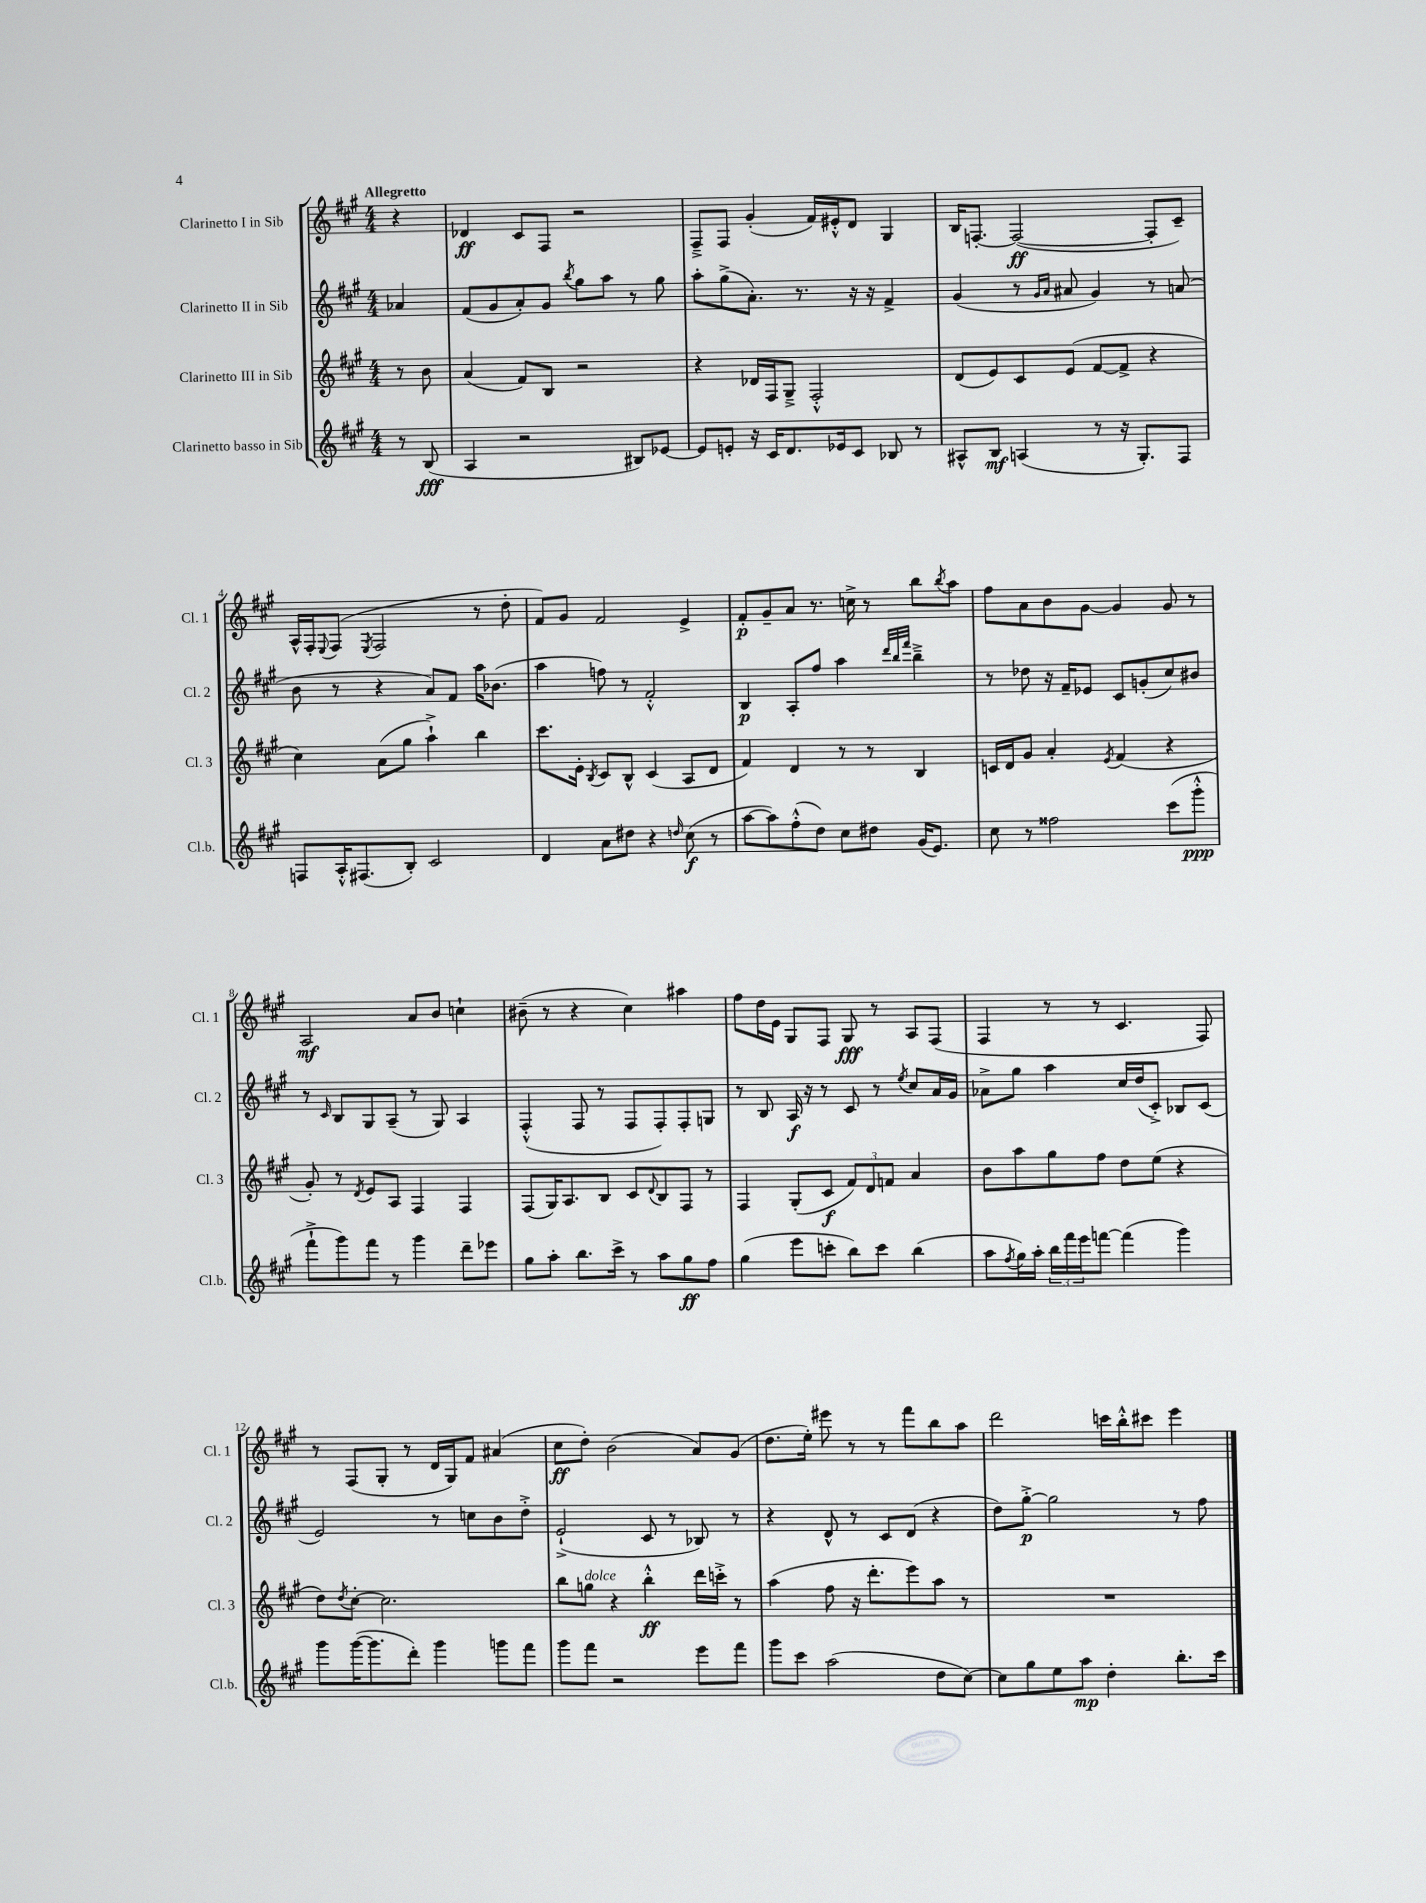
<<
\new StaffGroup <<
\new Staff = "s0" \with { instrumentName = "Clarinetto I in Sib" shortInstrumentName = "Cl. 1" } {
    \clef treble \key a \major \numericTimeSignature \time 4/4 \partial 4 \tempo "Allegretto"
    r4 |
    des'4\ff cis'8 fis8 r2 |
    fis8---> fis8 gis'4-.( fis'16) eis'16-.-^ d'8 gis4 |
    b16 f8.~-. f2~\ff( f8-. cis'8--) |
    a16-^ fis16-. \appoggiatura { e8 } fis8( \acciaccatura { e8 } fis2 r8 d''8-. |
    fis'8) gis'8 fis'2 e'4-> |
    fis'8-.\p gis'8-- a'8 r8. c''16-> r8 b''8 \acciaccatura { b''8 } a''8 |
    fis''8 a'8 b'8 gis'8~ gis'4 gis'8 r8 |
    a2\mf a'8 b'8 c''4-! |
    bis'8--( r8 r4 cis''4) ais''4 |
    fis''8 d''16 e'16 gis8 fis8 gis8\fff r8 a8 fis8( |
    fis4 r8 r8 cis'4. fis8) |
    r8 fis8( gis8-. r8 d'16 gis16) fis'8 ais'4( |
    cis''8\ff d''8-.) b'2( a'8) gis'8( |
    d''8. e''16-.) eis'''8 r8 r8 fis'''8 b''8 a''8 |
    d'''2 c'''16 b''16-.-^ cis'''8 e'''4 \bar "|." |
}
\new Staff = "s1" \with { instrumentName = "Clarinetto II in Sib" shortInstrumentName = "Cl. 2" } {
    \clef treble \key a \major \numericTimeSignature \time 4/4 \partial 4
    aes'4 |
    fis'8( gis'8 a'8-.) gis'8 \acciaccatura { b''8 } gis''8 a''8 r8 gis''8 |
    a''8-. gis''8->( a'8.-.) r8. r16 r16 fis'4-> |
    gis'4( r8 \grace { gis'16 a'16 } ais'8 gis'4) r8 a'8( |
    b'8 r8 r4 a'8) fis'8 a''16 bes'8.( |
    a''4 f''8) r8 fis'2-.-^ |
    b4\p a8-. fis''8 a''4 \grace { d'''32 b''32 fis'''32 } b''4---> |
    r8 des''8 r16 fis'16-- ees'8 cis'8 g'8-.( cis''8) bis'8 |
    r8 \grace { cis'16 } b8 gis8 a8--( r8 gis8) a4 |
    fis4-.-^( fis8 r8 fis8 fis8-.) fis8-. g8 |
    r8 b8 a16\f r16 r8 cis'8 r8 \acciaccatura { e''8 } cis''8 a'16 gis'16 |
    aes'8-> gis''8 a''4 cis''16 d''16( cis'8-.->) bes8 cis'8( |
    e'2) r8 c''8 b'8 d''8-.-> |
    e'2-!->( cis'8 r8 bes8) r8 |
    r4 d'8-^ r8 cis'8 d'8( r4 |
    d''8) gis''8~-.->\p gis''2 r8 fis''8 \bar "|." |
}
\new Staff = "s2" \with { instrumentName = "Clarinetto III in Sib" shortInstrumentName = "Cl. 3" } {
    \clef treble \key a \major \numericTimeSignature \time 4/4 \partial 4
    r8 b'8 |
    a'4( fis'8) b8 r2 |
    r4 des'16 fis16 gis8---> fis2-.-^ |
    d'8( e'8) cis'8 e'8( fis'8~ fis'8-> r4 |
    cis''4) a'8( gis''8 a''4-!->) b''4 |
    cis'''8. e'16-. \acciaccatura { b8 } cis'8 b8-^ cis'4( a8 d'8 |
    fis'4) d'4 r8 r8 b4 |
    c'16 d'16 gis'8 a'4-. \acciaccatura { e'8 } fis'4( r4 |
    gis'8-.) r8 \acciaccatura { d'8 } e'8 a8 fis4 fis4 |
    fis8( gis16) a8. b8 cis'8 \appoggiatura { d'8 } b8 fis8 r8 |
    fis4 gis8-.( cis'8\f \tuplet 3/2 { fis'8) d'8 f'8 } a'4 |
    b'8 a''8 gis''8 fis''8 d''8 e''8( r4 |
    d''8) \acciaccatura { d''8 } cis''8~-. cis''2. |
    b''8 g''8^\markup { \italic "dolce" } r4 b''4-.-^\ff d'''16 c'''16-.-> r8 |
    a''4( fis''8 r16 d'''8.-. e'''8) a''8 r8 |
    R1 \bar "|." |
}
\new Staff = "s3" \with { instrumentName = "Clarinetto basso in Sib" shortInstrumentName = "Cl.b." } {
    \clef treble \key a \major \numericTimeSignature \time 4/4 \partial 4
    r8 b8\fff( |
    a4 r2 bis8) ees'8~ |
    ees'8 e'8-. r16 cis'16 d'8. ees'16 cis'8 bes8 r8 |
    ais8-^ b8\mf a4( r8 r16 gis8.-.) fis8 |
    f8 a16-.-^ fis8.( b8-.) cis'2 |
    d'4 a'8 dis''8 r4 \grace { d''16 } cis''8\f( r8 |
    a''8~ a''8) fis''8-.-^( d''8) cis''8 dis''8 gis'16( e'8.) |
    cis''8 r8 fisis''2 cis'''8( gis'''8-.-^\ppp |
    fis'''8-!-> gis'''8) fis'''8 r8 gis'''4 d'''8-- ees'''8 |
    gis''8 a''8-. b''8. cis'''16-> r8 a''8 gis''8\ff fis''8 |
    gis''4( e'''8 c'''8-. b''8) c'''8 b''4( |
    a''8 \acciaccatura { fis''8 } gis''16) a''16-. \tuplet 3/2 { b''16 fis'''16 e'''16 } f'''8~ f'''4( gis'''4) |
    gis'''8 gis'''16~( gis'''8. d'''8-.) gis'''4 g'''8 fis'''8 |
    gis'''8 fis'''8 r2 e'''8 fis'''8 |
    gis'''8 cis'''8 a''2( d''8 cis''8~) |
    cis''8 gis''8 e''8 a''8\mp d''4-. b''8.-. cis'''16 \bar "|." |
}
>>
>>
